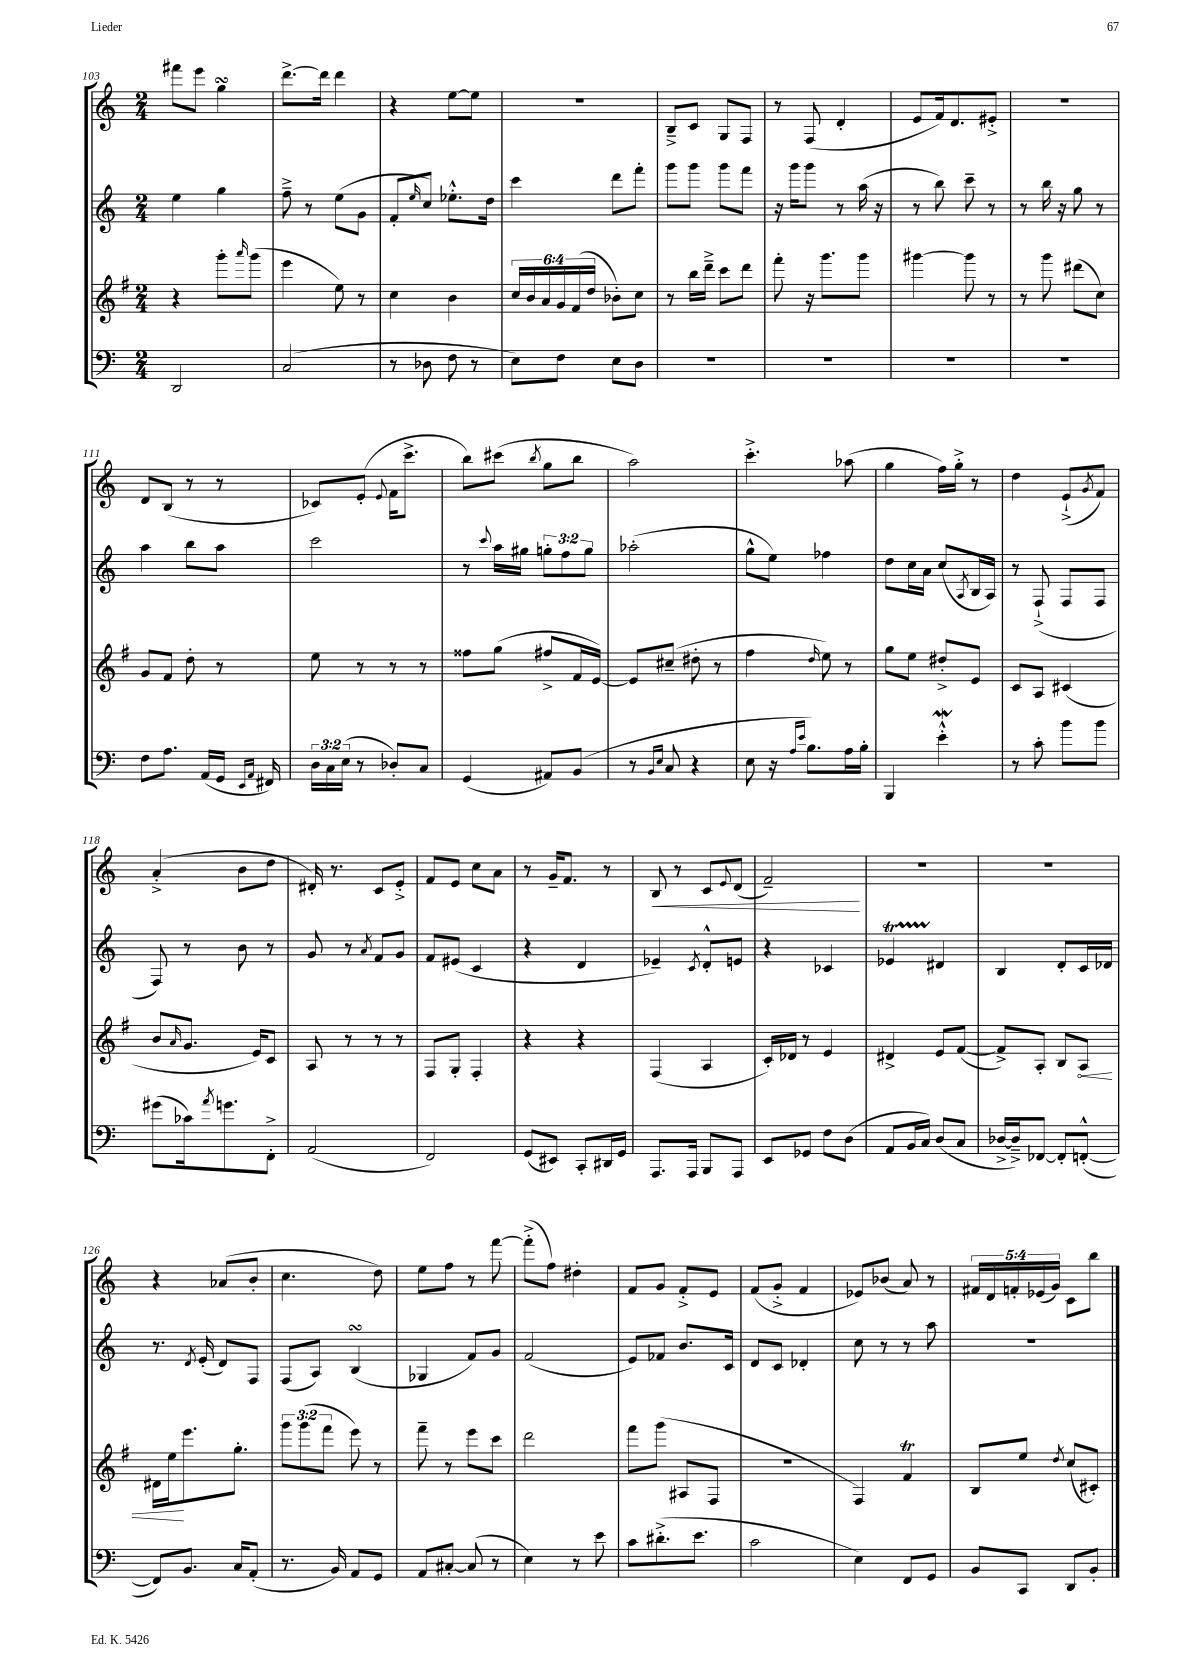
<<
\new StaffGroup <<
\new Staff = "s0" {
    \clef treble \key c \major \numericTimeSignature \time 2/4 \override Staff.TupletNumber.text = #tuplet-number::calc-fraction-text
    fis'''8 e'''8 g''4\turn |
    d'''8.~-> d'''16 d'''4 |
    r4 e''8~ e''8 |
    R2 |
    b8---> c'8 g8 f8 |
    r8 f8( d'4-. |
    e'8 f'16) d'8. eis'8-.-> |
    R2 |
    d'8 b8( r8 r8 |
    ces'8) e'8-.( \appoggiatura { e'8 } f'16 c'''8.-> |
    b''8) cis'''8( \acciaccatura { b''8 } g''8 b''8 |
    a''2) |
    c'''4.-.-> aes''8( |
    g''4 f''16) g''16-.-> r8 |
    d''4 e'8-!->( \acciaccatura { g'8 } f'8) |
    a'4-.->( b'8 d''8 |
    dis'16-.) r8. c'8 e'8-.-> |
    f'8 e'8 c''8 a'8 |
    r8 g'16-- f'8. r8 |
    b8\< r8 c'8 \appoggiatura { e'8 } d'8( |
    f'2--\!) |
    r2 |
    R2 |
    r4 aes'8( b'8-. |
    c''4. d''8) |
    e''8 f''8 r8 f'''8~ |
    f'''8-.->( f''8) dis''4-. |
    f'8 g'8 f'8-.-> e'8 |
    f'8( g'8-.-> f'4 |
    ees'8) bes'8( a'8) r8 |
    \tuplet 5/4 { fis'16 d'16 f'16-. ees'16( g'16) } c'8 b''8 \bar "|." |
}
\new Staff = "s1" {
    \clef treble \key c \major \numericTimeSignature \time 2/4 \override Staff.TupletNumber.text = #tuplet-number::calc-fraction-text
    e''4 g''4 |
    f''8---> r8 e''8( g'8 |
    f'8-. \grace { e''16 } c''8) ees''8.-.-^ d''16 |
    c'''4 d'''8 f'''8-. |
    g'''8 g'''8 g'''8 f'''8 |
    r16 g'''16 g'''8 r8 a''16( r16 |
    r8 b''8) c'''8-- r8 |
    r8 b''16 r16 g''8 r8 |
    a''4 b''8 a''8 |
    c'''2 |
    r8 \appoggiatura { c'''8 } a''16 gis''16 \tuplet 3/2 { g''8-. f''8 g''8 } |
    aes''2-.( |
    g''8-^ e''8) fes''4 |
    d''8 c''16 a'16 c''8( \acciaccatura { a8 } b16 a16) |
    r8 f8-!->( f8 f8 |
    f8) r8 b'8 r8 |
    g'8 r8 \acciaccatura { a'8 } f'8 g'8 |
    f'8 eis'8( c'4 |
    r4 d'4 |
    ees'4--) \acciaccatura { c'8 } d'8-.-^ e'8 |
    r4 ces'4 |
    ees'4\startTrillSpan dis'4\stopTrillSpan |
    b4 d'8-. c'16 des'16 |
    r8. \acciaccatura { d'8 } e'16-.( d'8) f8 |
    f8( a8) b4\turn( |
    ges4 f'8) g'8 |
    f'2( |
    e'8) fes'8 b'8. c'16 |
    d'8 c'8 des'4-. |
    c''8 r8 r8 a''8 |
    R2 \bar "|." |
}
\new Staff = "s2" {
    \clef treble \key g \major \numericTimeSignature \time 2/4 \override Staff.TupletNumber.text = #tuplet-number::calc-fraction-text
    r4 g'''8-. \grace { a'''16 } g'''8( |
    e'''4 e''8) r8 |
    c''4 b'4 |
    \tuplet 6/4 { c''16 b'16 a'16 g'16 fis'16( d''16 } bes'8-.) c''8 |
    r8 b''16 d'''16---> c'''8 d'''8 |
    fis'''8-. r16 g'''8. g'''8 |
    gis'''4~ gis'''8 r8 |
    r8 g'''8 dis'''8( c''8) |
    g'8 fis'8 d''8-. r8 |
    e''8 r8 r8 r8 |
    fisis''8 g''8( fis''8-> fis'16 e'16~) |
    e'8 cis''8--( dis''8-. r8 |
    fis''4 \grace { d''16 } e''8) r8 |
    g''8 e''8 dis''8-.-> e'8 |
    c'8 a8 cis'4( |
    b'8 \grace { a'16 } g'8. e'16) c'8 |
    a8 r8 r8 r8 |
    fis8 g8-. fis4-. |
    r4 r4 |
    fis4( a4 |
    c'16-.) des'16 r8 e'4 |
    dis'4-> e'8 fis'8~( |
    fis'8->) a8-. b8 \once \override Hairpin.circled-tip = ##t a8\< |
    dis'16 e''16\! e'''8. g''8.-. |
    \tuplet 3/2 { g'''8 g'''8( fis'''8 } e'''8) r8 |
    fis'''8-- r8 e'''8 c'''8 |
    d'''2 |
    fis'''8 g'''8( ais8 fis8 |
    R2 |
    fis4) fis'4\trill |
    b8 e''8 \acciaccatura { d''8 } c''8( cis'8-.) \bar "|." |
}
\new Staff = "s3" {
    \clef bass \key c \major \numericTimeSignature \time 2/4 \override Staff.TupletNumber.text = #tuplet-number::calc-fraction-text
    d,2 |
    c2( |
    r8 des8 f8 r8 |
    e8) f8 e8 d8 |
    R2 |
    R2 |
    R2 |
    R2 |
    f8 a8. a,16( g,16 \grace { e,16 a,16 } fis,16) |
    \tuplet 3/2 { d16 c16 e16( } r8 des8-.) c8 |
    g,4( ais,8) b,8( |
    r8 \grace { b,16 e16 } c8 r4 |
    e8 r16 \grace { a16 e'16 } b8.) a16 b16-. |
    b,,4 e'4-.-^\mordent |
    r8 c'8-. b'8 b'8 |
    gis'8( ces'16) \acciaccatura { a'8 } g'8. f,8-.-> |
    a,2( |
    f,2) |
    g,8( eis,8) c,8-. dis,16 g,16 |
    a,,8. a,,16 b,,8 a,,8 |
    e,8 ges,8 f8 d8( |
    a,8 b,16 c16) d8( c8 |
    des16~-> des16--->) fes,8~ fes,8-. f,8~-.-^( |
    f,8) b,8. c16 a,8-.( |
    r8. b,16) a,8 g,8 |
    a,8 cis8~-. cis8( r8 |
    e4) r8 e'8 |
    c'8 dis'8.-.->( e'8. |
    c'2 |
    e4) f,8 g,8 |
    b,8 c,8 d,8 b,8-. \bar "|." |
}
>>
>>
\layout { \context { \Score currentBarNumber = #103 } }
